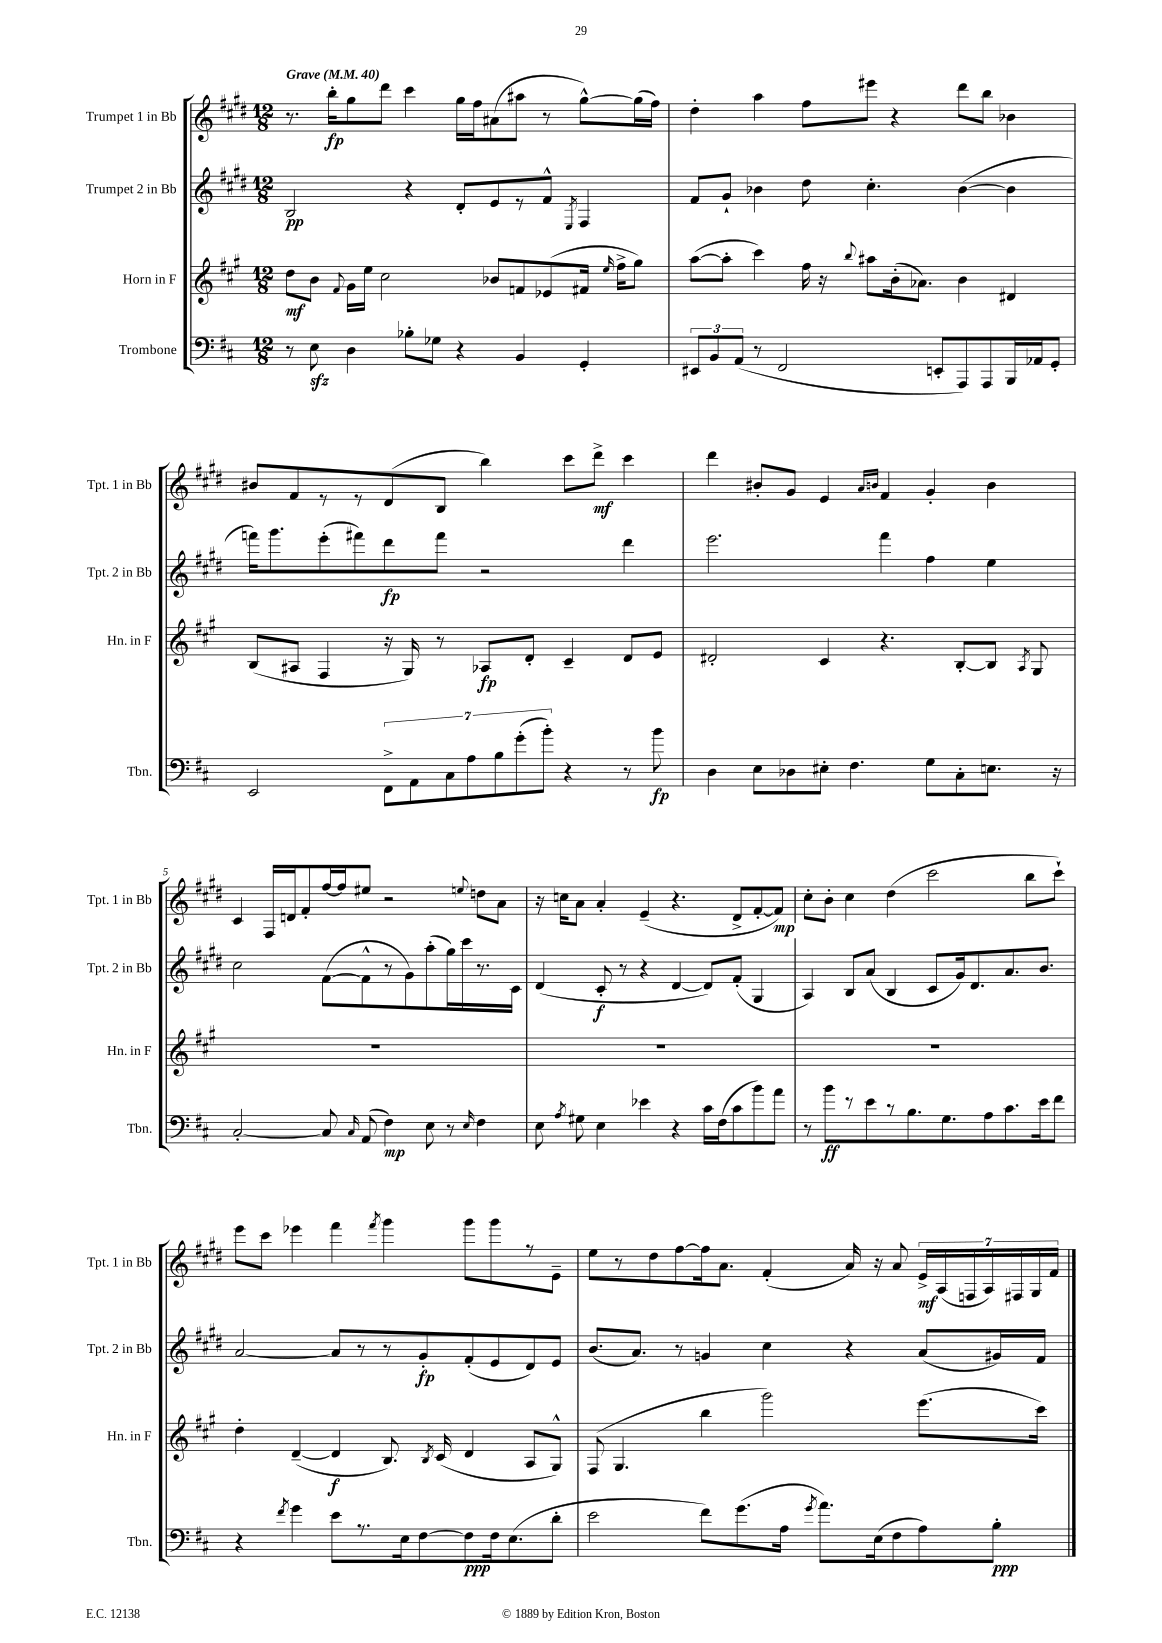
<<
\new StaffGroup <<
\new Staff = "s0" \with { instrumentName = "Trumpet 1 in Bb" shortInstrumentName = "Tpt. 1 in Bb" } {
    \clef treble \key e \major \numericTimeSignature \time 12/8 \tempo "Grave" 4 = 40
    \autoBeamOff r8. b''16[-.\fp gis''8 dis'''8] cis'''4 gis''16[ fis''16 ais'8( ais''8] r8 gis''8[~-^) gis''16( fis''16]) |
    dis''4-. a''4 fis''8[ eis'''8] r4 dis'''8[ b''8] bes'4 |
    bis'8[ fis'8 r8 r8 dis'8( b8] b''4) cis'''8[ dis'''8]->\mf cis'''4 |
    dis'''4 bis'8[-. gis'8] e'4 \grace { a'16[ b'16] } fis'4 gis'4-. b'4 |
    cis'4 fis16[ d'16 fis'8-. fis''16~ fis''16 eis''8] r2 \appoggiatura { e''8 } d''8[ a'8] |
    r16 c''16[ a'8] a'4-. e'4--( r4. dis'8[-> fis'8~-. fis'8]\mp) |
    cis''8[-. b'8]-. cis''4 dis''4( cis'''2 b''8[ cis'''8]-!) |
    e'''8[ cis'''8] ees'''4 fis'''4 \acciaccatura { fis'''8 } gis'''4 gis'''8[ gis'''8 r8 e'8]-- |
    e''8[ r8 dis''8 fis''8~ fis''16 a'8.] fis'4-.( a'16) r16 a'8 \tuplet 7/4 { e'16[->\mf a16( f16 a16) fis16 gis16 fis'16] } \bar "|." |
}
\new Staff = "s1" \with { instrumentName = "Trumpet 2 in Bb" shortInstrumentName = "Tpt. 2 in Bb" } {
    \clef treble \key e \major \numericTimeSignature \time 12/8
    \autoBeamOff b2\pp r4 dis'8[-. e'8 r8 fis'8]-^ \acciaccatura { e8 } fis4 |
    fis'8[ gis'8]-! bes'4 dis''8 cis''4.-. bes'4~( bes'4 |
    f'''16[) gis'''8. e'''8-.( fis'''8) dis'''8\fp fis'''8] r2 dis'''4 |
    e'''2. fis'''4 fis''4 e''4 |
    cis''2 fis'8[~( fis'8-^ r8 gis'8) a''8-.( gis''16) cis'''16 r8. cis'16] |
    dis'4( cis'8-.\f r8 r4 dis'4~ dis'8[) fis'8]-.( gis4 |
    a4) b8[ a'8]( b4 cis'8[ gis'16) dis'8. a'8. b'8.] |
    a'2~ a'8[ r8 r8 gis'8-.\fp fis'8-.( e'8 dis'8) e'8] |
    b'8.[( a'8.]) r8 g'4 cis''4 r4 a'8[( gis'16) fis'16] \bar "|." |
}
\new Staff = "s2" \with { instrumentName = "Horn in F" shortInstrumentName = "Hn. in F" } {
    \clef treble \key a \major \numericTimeSignature \time 12/8
    \autoBeamOff d''8[\mf b'8] \appoggiatura { fis'8 } gis'16[ e''16] cis''2 bes'8[ f'8 ees'8( fis'16] \grace { e''16 } fis''16[-> gis''8]) |
    a''8[~( a''8]-. cis'''4) fis''16 r16 \appoggiatura { b''8 } ais''8[ b'16-.( aes'8.]) b'4 dis'4 |
    b8[( ais8] fis4 r16 gis16) r8 aes8[\fp d'8]-. cis'4-- d'8[ e'8] |
    dis'2-. cis'4 r4. b8[~-. b8] \acciaccatura { a8 } gis8 |
    R1. |
    R1. |
    R1. |
    d''4-. d'4~--( d'4\f b8.) \acciaccatura { b8 } cis'16( d'4 a8[ gis8]-^) |
    fis8( gis4. b''4 gis'''2) e'''8.[( cis'''16]) \bar "|." |
}
\new Staff = "s3" \with { instrumentName = "Trombone" shortInstrumentName = "Tbn." } {
    \clef bass \key d \major \numericTimeSignature \time 12/8
    \autoBeamOff r8 e8\sfz d4 bes8[-. ges8] r4 b,4 g,4-. |
    \tuplet 3/2 { eis,8[ b,8 a,8]( } r8 fis,2 e,8[-. a,,8) a,,8 b,,16 aes,16 g,8]-. |
    e,2 \tuplet 7/4 { fis,8[-> a,8 cis8 a8 b8 g'8-.( b'8]-.) } r4 r8 b'8\fp |
    d4 e8[ des8 eis8]-. fis4. g8[ cis8-. e8.] r16 |
    cis2~-. cis8 \grace { cis16 } a,8( fis4\mp) e8 r8 \grace { e16 } fis4 |
    e8 \acciaccatura { a8 } gis8 e4 ees'4 r4 cis'16[ fis16( cis'8 b'8) a'8] |
    r8 b'8[\ff r8 e'8 r8 b8. g8. a8 cis'8. e'16 fis'8] |
    r4 \acciaccatura { fis'8 } g'4 e'8[ r8. e16 fis8~ fis8\ppp fis16 e8.( d'8]-. |
    e'2 fis'8[) g'8.( a16] \acciaccatura { g'8 } a'8.[) e16( fis8 a8) b8]-.\ppp \bar "|." |
}
>>
>>
\layout { \context { \Score \override BarNumber.break-visibility = ##(#f #t #t) barNumberVisibility = #(every-nth-bar-number-visible 5) } }
